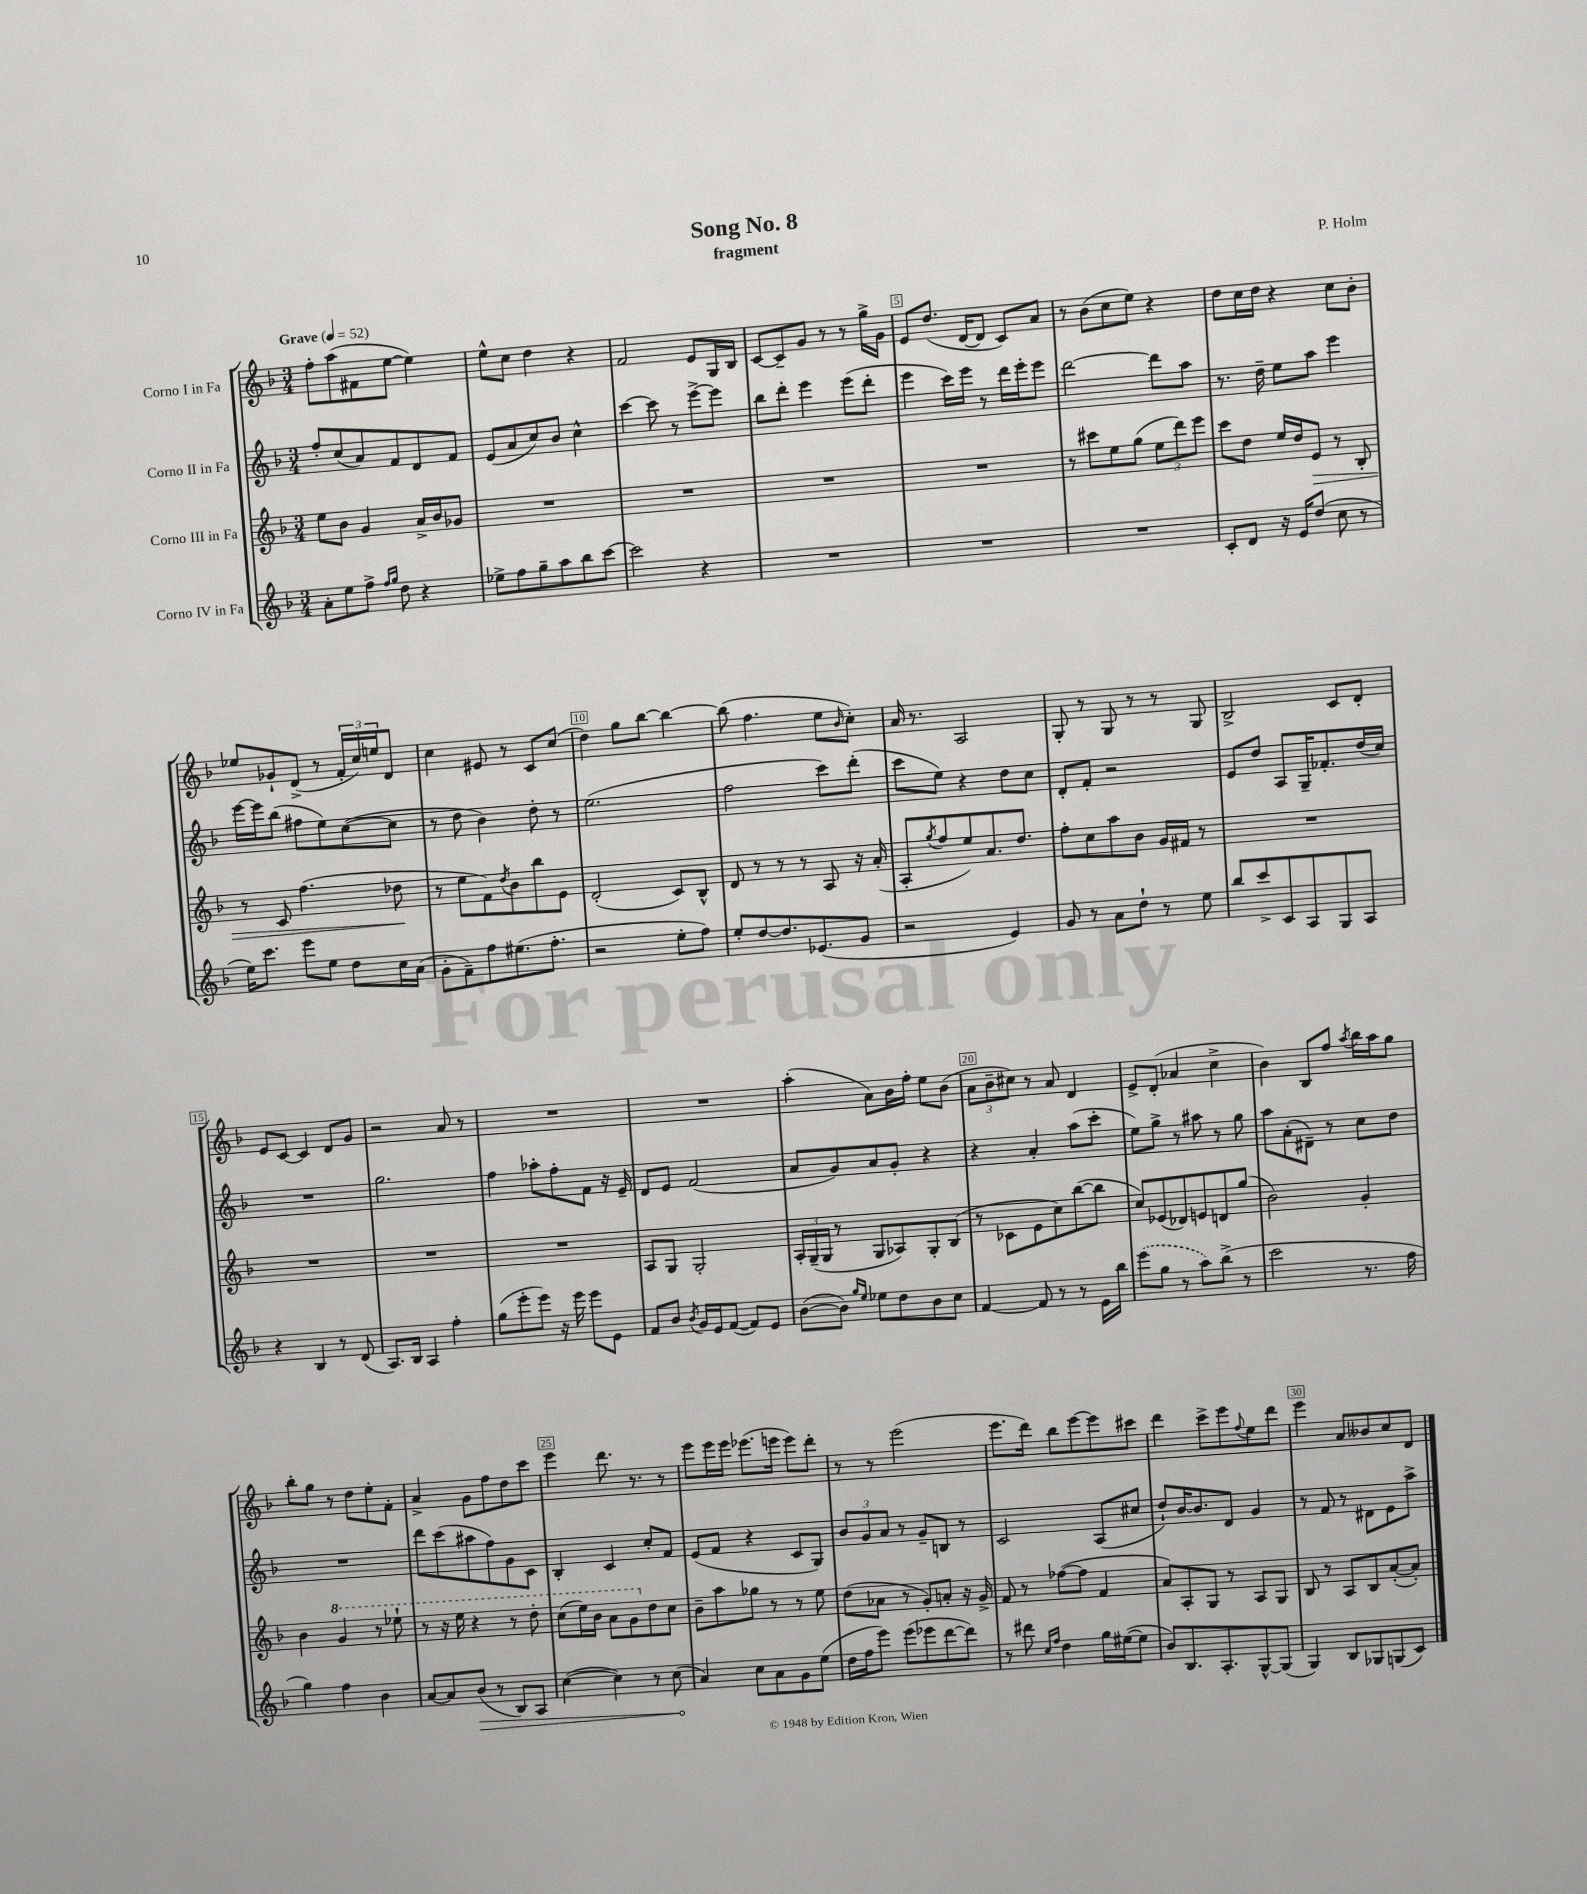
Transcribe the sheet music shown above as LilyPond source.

\header { title = "Song No. 8" composer = "P. Holm" subtitle = "fragment" }
<<
\new StaffGroup <<
\new Staff = "s0" \with { instrumentName = "Corno I in Fa" } {
    \clef treble \key f \major \numericTimeSignature \time 3/4 \tempo "Grave" 4 = 52
    f''8-. a''8( fis'8 e''8~ e''4) |
    e''8-^ c''8 d''4 r4 |
    f'2 e'8 g16 bes16 |
    c'8~ c'8-- g'8 r8 r8 g''16-> g'16 |
    e'8 d''8.( d'16~ d'8 c'8) a'8 |
    r8 bes'8( c''8 e''8) r4 |
    d''8 c''16 d''16 r4 c''8 bes'8-. |
    ees''8 ges'8-! d'8->( r8 \tuplet 3/2 { f'16-. c''16) e''16 } d'8 |
    c''4 eis'8 r8 c'8 c''8( |
    d''4) g''8 bes''8~ bes''4~ |
    bes''8( f''4. e''8 \grace { bes'16 } c''8-.) |
    a'16 r8. a2 |
    g8-. r8 g8 r8 r8 g8 |
    bes2-> c'8 d'8-. |
    e'8 c'8~ c'4 d'8 g'8 |
    r2 a'8 r8 |
    R2. |
    R2. |
    a''4-.( a'8) bes'16 f''16-. e''8 bes'8( |
    \tuplet 3/2 { a'8 bes'8-- cis''8) } r8 a'8 d'4 |
    e'8-> d'8-.( aes'4 c''4-> |
    bes'4) bes8 f''8 \acciaccatura { a''8 } bes''16 a''16 g''8 |
    bes''8-. g''8 r8 d''8 e''8-. f'8-. |
    a'4-> g'8 f''8 d''8 c'''8 |
    e'''4 d'''8. r8. r8 |
    e'''8 e'''16 e'''16 ees'''8.( e'''16 e'''8) d'''8-. |
    r8 r8 e'''2( |
    e'''8. d'''16) bes''8 e'''8~ e'''8 cis'''8 |
    d'''4 c'''8-> e'''8 \appoggiatura { f''8 } e''8 d'''8 |
    e'''4 a'8 beses'8 c''8 d'8 \bar "|." |
}
\new Staff = "s1" \with { instrumentName = "Corno II in Fa" } {
    \clef treble \key f \major \numericTimeSignature \time 3/4
    f''8-. c''8( a'8) f'8 d'8 f'8 |
    e'8( a'8 c''8) bes'8 c''4-^ |
    c'''4~ c'''8 r8 e'''8~-> e'''8 |
    bes''8 d'''8-. e'''4 e'''8( d'''8-. |
    e'''4 c'''16) e'''16 r8 d'''16 e'''16-. e'''8 |
    d'''2~ d'''8 a''8 |
    r8. d''16-- e''8 a''8 e'''4 |
    e'''16~ e'''16 bes''8( fis''8 e''8) c''8~( c''8 |
    r8 d''8 bes'4) d''8-. r8 |
    e''2.( |
    f''2 c'''8) d'''8-.( |
    c'''8 e''8) r4 d''8 c''8 |
    d'8-. f'8-. r2 |
    e'8 d''8 a8 g16-- fes'8.-. d''16( c''16) |
    R2. |
    g''2. |
    f''4 aes''8-. f''8-. f'8 r16 e'16-- |
    d'8 e'8 f'2( |
    a'8 g'8) a'8 g'8-. r4 |
    r4 a'4-. a''8( c'''8-. |
    e''8) g''8-> r8 ais''8 r8 g''8 |
    a''8 a'8-.( dis'8--) r8 c''8 d''8 |
    R2. |
    d'''8 c'''8( ais''8 f''8) g'8 c'8 |
    bes4-. c'4 c''8-. f'8 |
    e'8( f'8 r4 c'8 g8) |
    \tuplet 3/2 { bes'8 g'8 a'8 } r8 g'8-- b8 r8 |
    c'2 a8( cis''8 |
    d''8-!) bes'16~ bes'8. d'8 g'4 |
    r8 f'8 r8 dis'8 e'8 a''8-> \bar "|." |
}
\new Staff = "s2" \with { instrumentName = "Corno III in Fa" } {
    \clef treble \key f \major \numericTimeSignature \time 3/4
    e''8 bes'8 g'4 a'16-> bes'16 ges'8 |
    R2. |
    R2. |
    R2. |
    R2. |
    r8 cis'''8 e''8 g''8( \tuplet 3/2 { e''8 d'''8) e'''8 } |
    c'''8 d''8 e''16 d''16 e'8\> r8 bes8-. |
    r8 c'8 f''4.( des''8\! |
    r8 e''8 f'8) \acciaccatura { d''8 } bes'8 bes''8 e'8 |
    d'2-.( c'8) bes8-^ |
    d'8 r8 r8 r8 a8 r16 a'16-.( |
    a8-. \acciaccatura { g''8 } f''8 e''8) a'8. d''8. |
    f''8-. c''8 a''8 bes'8 g'16 fis'16 r8 |
    R2. |
    R2. |
    R2. |
    R2. |
    a8 g8 g2-. |
    \tuplet 3/2 { a16-. g16--( g16 } r8 g8 aes8) g8-. bes8( |
    r8 ces'8 e'8 c''8) bes''8~( bes''8 |
    c''8) ees'8( des'8) e'8 d'8 g''8( |
    bes'2) g'4-. |
    bes'4 \ottava #1 g''4 r8 ees'''8-! |
    r8 r16 e'''16 r4 r8 d'''8-. |
    c'''8( e'''16) bes''16 a''8 g''8 \ottava #0 d''8 c''8 |
    bes'8-- a''8 ges''8 r8 r8 e''8 |
    d''8( aes'8 r8 g'8-.) a'8-. r16 g'16-> |
    f'8 r8 fes''8~( fes''8 f'4 |
    a'8) a8-. g8 r8 a8 g8 |
    bes8 r8 a8 bes8 a'8~-.( a'8-.) \bar "|." |
}
\new Staff = "s3" \with { instrumentName = "Corno IV in Fa" } {
    \clef treble \key f \major \numericTimeSignature \time 3/4
    a'8-. e''8 f''8-> \grace { f''16 g''16 } d''8 r4 |
    ees''8-> f''8 g''8-- a''8 bes''8 c'''8~ |
    c'''2 r4 |
    R2. |
    R2. |
    R2. |
    c'8-. d'8 r16 e'16 d''8( c''8 r8 |
    e''16) c'''8. e'''8 e''8 d''8 c''16 a'16( |
    g'8-. f'8--) f''8 eis''8.( f''8.-. |
    r2 e''8-. f''8) |
    e''8-. d''8~ d''8. ees'8.( g'8 |
    r2 e'4) |
    g'8 r8 a'8 d''8-! r8 e''8 |
    bes''8 c'''8-> c'8 a8 g8 a8 |
    r4 bes4 r8 d'8( |
    a8.) bes16 a4 f''4-. |
    g''8( e'''8-. e'''8) r16 e'''16 e'''8 e'8 |
    f'8 bes'8 \acciaccatura { bes'8 } g'16 e'16 f'8~( f'8) e'8 |
    bes'8~( bes'8) \grace { g''16 e''16 } ees''8 d''8 bes'8 c''8 |
    f'4~ f'8 r8 r8 e'16 bes''16 |
    \once \slurDashed e'''8( g''8 r8 a''8) bes''8->( r8 |
    c'''2 r8. f''16 |
    g''4) f''4 bes'4 |
    a'8~ a'8 \once \override Hairpin.circled-tip = ##t bes'8\>( r8 bes8) a8 |
    c''4~( c''4) r8 c''8\!( |
    a'4) c''8 a'8 g'8 e''8( |
    d''16 f''16 e'''8) e'''8( ees'''8 d'''8~ d'''8) |
    r8 dis'''8 \grace { c''16 f''16 } d''4 g''16 eis''16~( eis''8 |
    bes'8) bes8. a8.-. g8~-^ g8( |
    g4) bes8 ges8 g8( c'8) \bar "|." |
}
>>
>>
\layout { \context { \Score \override BarNumber.break-visibility = ##(#f #t #t) barNumberVisibility = #(every-nth-bar-number-visible 5) \override BarNumber.stencil = #(make-stencil-boxer 0.1 0.3 ly:text-interface::print) } }
